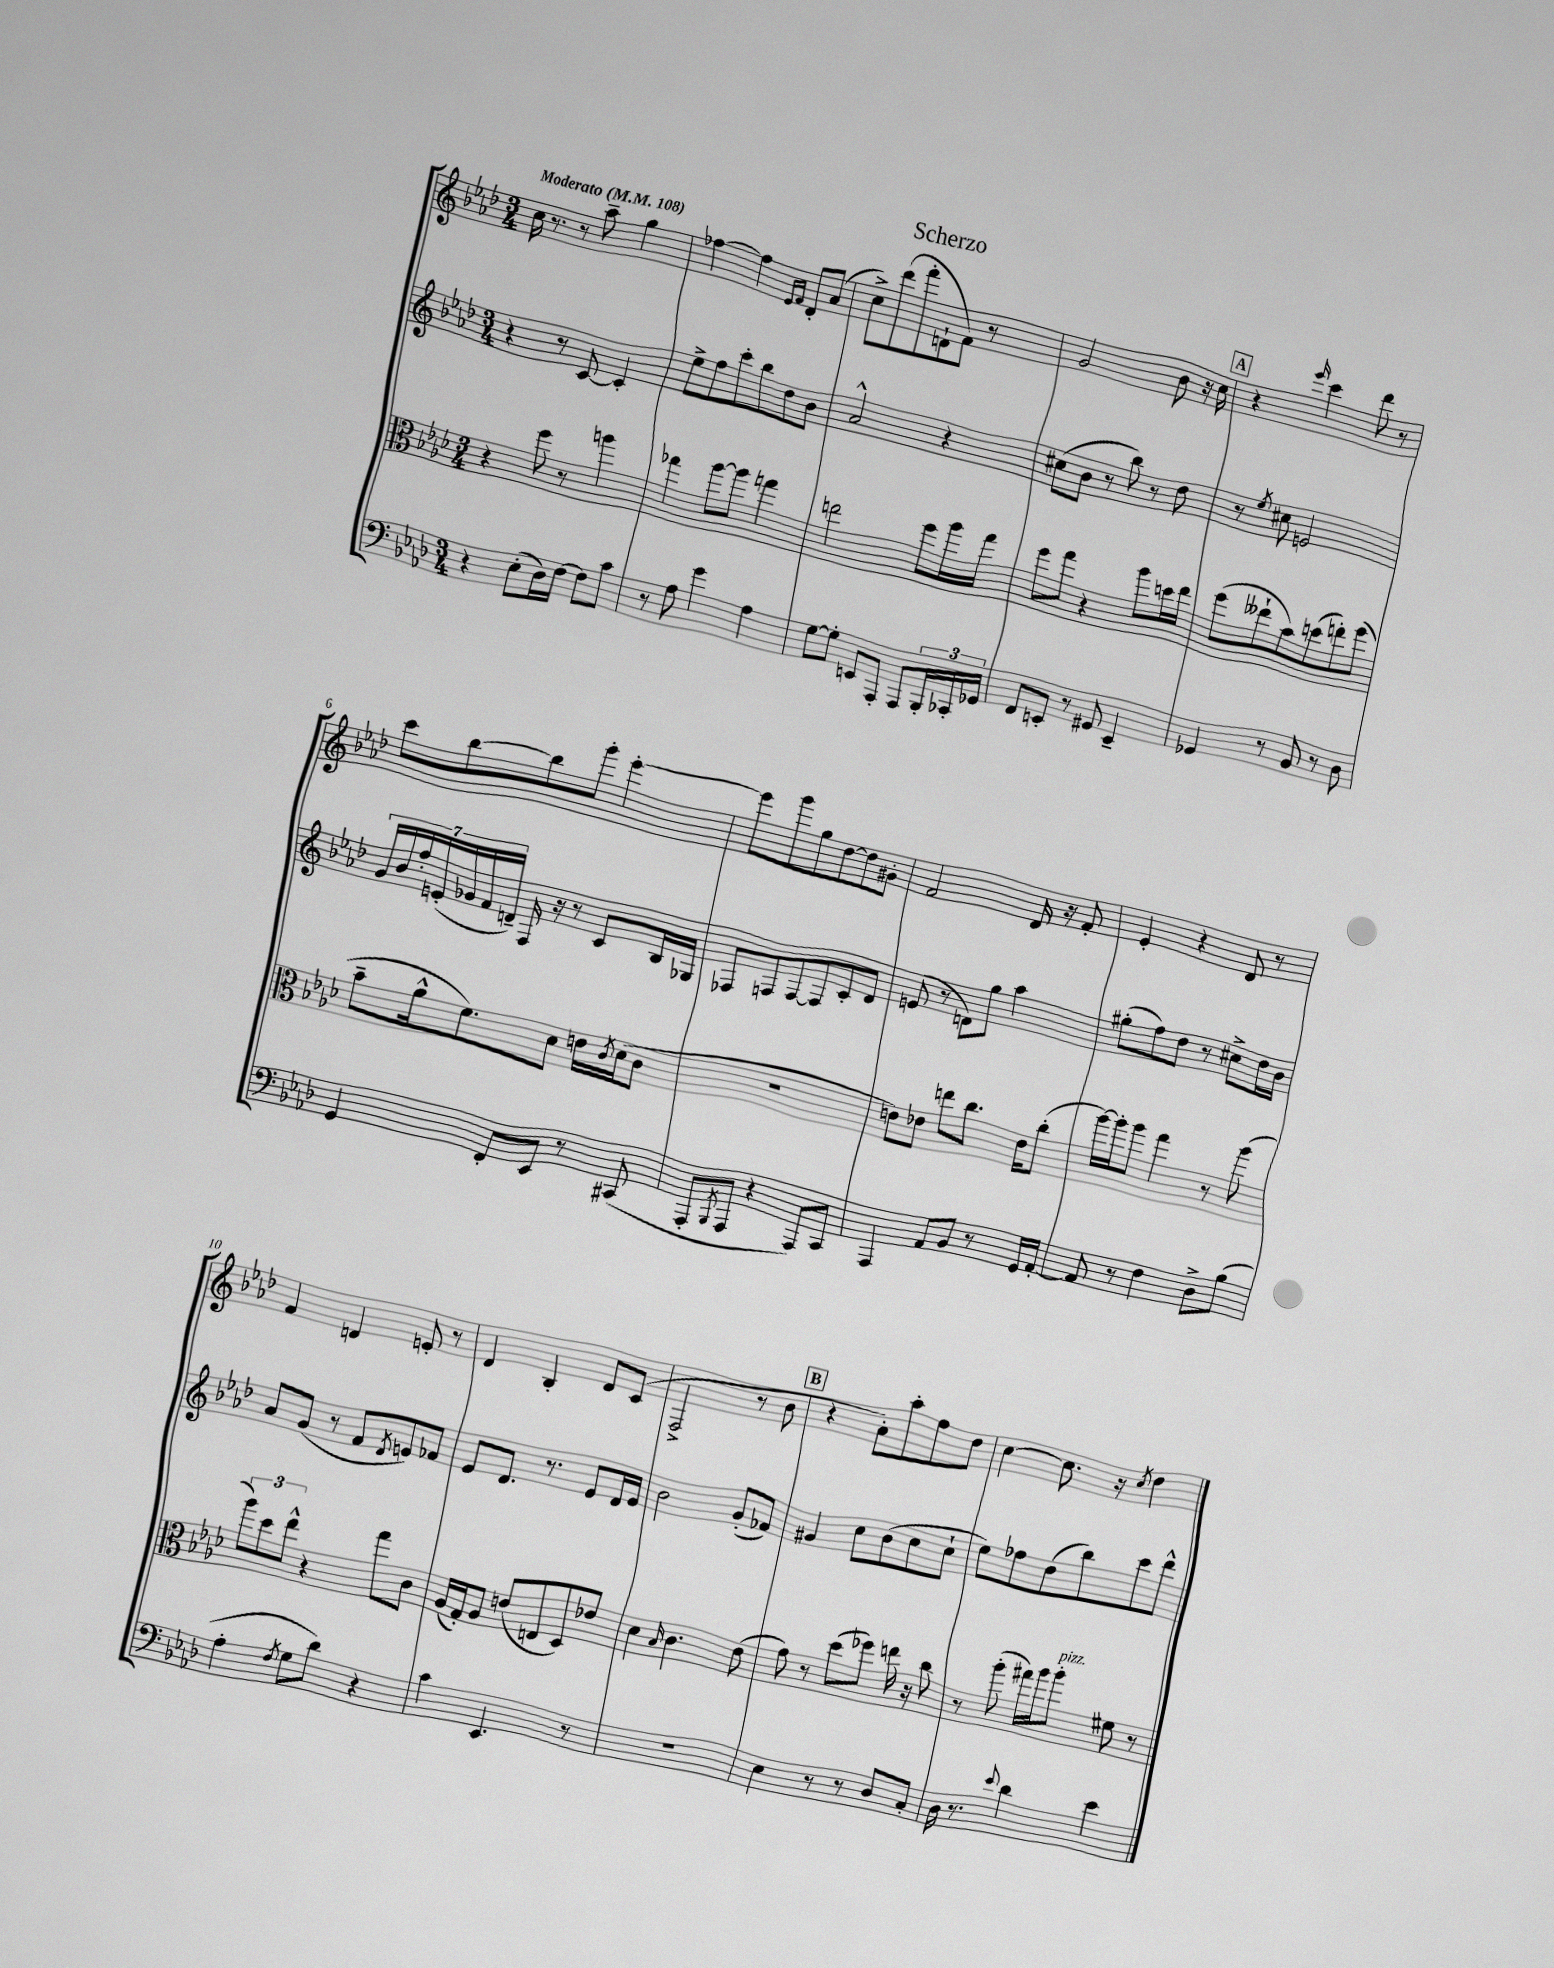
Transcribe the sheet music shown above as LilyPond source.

\header { title = "Scherzo" }
<<
\new StaffGroup <<
\new Staff = "s0" {
    \clef treble \key aes \major \numericTimeSignature \time 3/4 \tempo "Moderato" 4 = 108
    c''16 r8. r8 aes''8-- g''4 |
    fes''4~ fes''4 \grace { ees'16 f'16 } des'8-. aes'8( |
    c''8->) des'''8( f'''8-. d'8-! f'8) r8 |
    g'2 bes'8 r16 c''16 |
    \mark \markup { \box "A" } r4 \grace { ees'''16 } c'''4 des'''8 r8 |
    c'''8 bes''8~ bes''8 g'''8-. ees'''4~-. |
    ees'''8 g'''8 g''8 des''8~ des''8 gis'8-. |
    f'2 des'16 r16 f'8-. |
    ees'4-. r4 des'8 r8 |
    f'4 d'4 e'8-. r8 |
    des'4 bes4-. des'8 c'8( |
    f2-> r8 bes'8 |
    \mark \markup { \box "B" } r4 aes'8-.) aes''8-. f''8 des''8 |
    c''4~ c''8. r16 \acciaccatura { c''8 } des''4 \bar "|." |
}
\new Staff = "s1" {
    \clef treble \key aes \major \numericTimeSignature \time 3/4
    r4 r8 c'8~ c'4-. |
    ees''8-> f''8 c'''8-. bes''8 des''8 bes'8 |
    aes'2-^ r4 |
    cis''8( bes'8 r8 bes''8) r8 des''8 |
    \mark \markup { \box "A" } r8 \acciaccatura { ees''8 } cis''8 e'2 |
    \tuplet 7/4 { g'16 bes'16 f''16-. e'16-.( ges'16 f'16 d'16--) } f16 r16 r8 c'8 bes16 ges16 |
    fes8 f8 f8~ f8 c'8-. des'8 |
    e'8( r8 d'8) g''8 aes''4 |
    gis''8-.( f''8) des''8 r8 cis''8-> des''16 bes'16 |
    aes'8 g'8( r8 f'8 \acciaccatura { des'8 } e'8) fes'8 |
    ees'8 des'8. r8. ees'8 des'16 ees'16 |
    bes'2 g'8-.( fes'8) |
    \mark \markup { \box "B" } gis'4 c''8 bes'8( c''8 c''8-! |
    ees''8) fes''8 des''8( bes''8) c'''8 des'''8-^ \bar "|." |
}
\new Staff = "s2" {
    \clef alto \key aes \major \numericTimeSignature \time 3/4
    r4 f''8 r8 a''4 |
    ges''4 aes''8~ aes''8 g''4 |
    e''2 f''8 aes''16 g''16 |
    f''8 g''8 r4 aes''8 d''16 ees''16 |
    \mark \markup { \box "A" } f''8( eeses''8-! bes'8) d''8( e''8-.) f''8( |
    bes'8-- aes'16-^ f'8.) des'8 e'16 \acciaccatura { c'8 } des'16( c'8 |
    R2. |
    e'8) ees'8 e''8 c''8. ees'16 c''8-.( |
    aes''16~) aes''16-. aes''8 g''4 r8 aes''8( |
    \tuplet 3/2 { aes''8) des''8 ees''8-^ } r4 g''8 c'8 |
    aes16( g16-.) aes8 e'8( e8 des8) ees'8 |
    des'4 \grace { bes16 } c'4. ees'8( |
    \mark \markup { \box "B" } g'8) r8 des''8( fes''8) e''16 r16 c''8 |
    r8 aes''8-.( gis''16) aes''16 aes''8-.^\markup { \italic "pizz." } fis'8 r8 \bar "|." |
}
\new Staff = "s3" {
    \clef bass \key aes \major \numericTimeSignature \time 3/4
    r4 ees8-.( des16) f16~ f8 c'8 |
    r8 aes8 g'4 aes4 |
    g8~ g8-. e,8 aes,,8-. aes,,8 \tuplet 3/2 { bes,,16-. ces,16-. ges,16 } |
    f,8 e,8-. r8 gis,8 e,4-- |
    \mark \markup { \box "A" } ges,4 r8 bes,8 r8 des8 |
    g,4 f,8-. ees,8 r8 cis,8( |
    aes,,8-. \acciaccatura { bes,,8 } aes,,8 r4 aes,,8) c,8 |
    aes,,4 aes,8 bes,8 r8 g,16 aes,16~-. |
    aes,8 r8 f4 des8-> bes8( |
    aes4-. \acciaccatura { f8 } g8 des'8) r4 |
    c'4 ees,4. r8 |
    R2. |
    \mark \markup { \box "B" } ees4 r8 r8 des8 c8-. |
    des16 r8. \appoggiatura { ees'8 } des'4 ees'4 \bar "|." |
}
>>
>>
